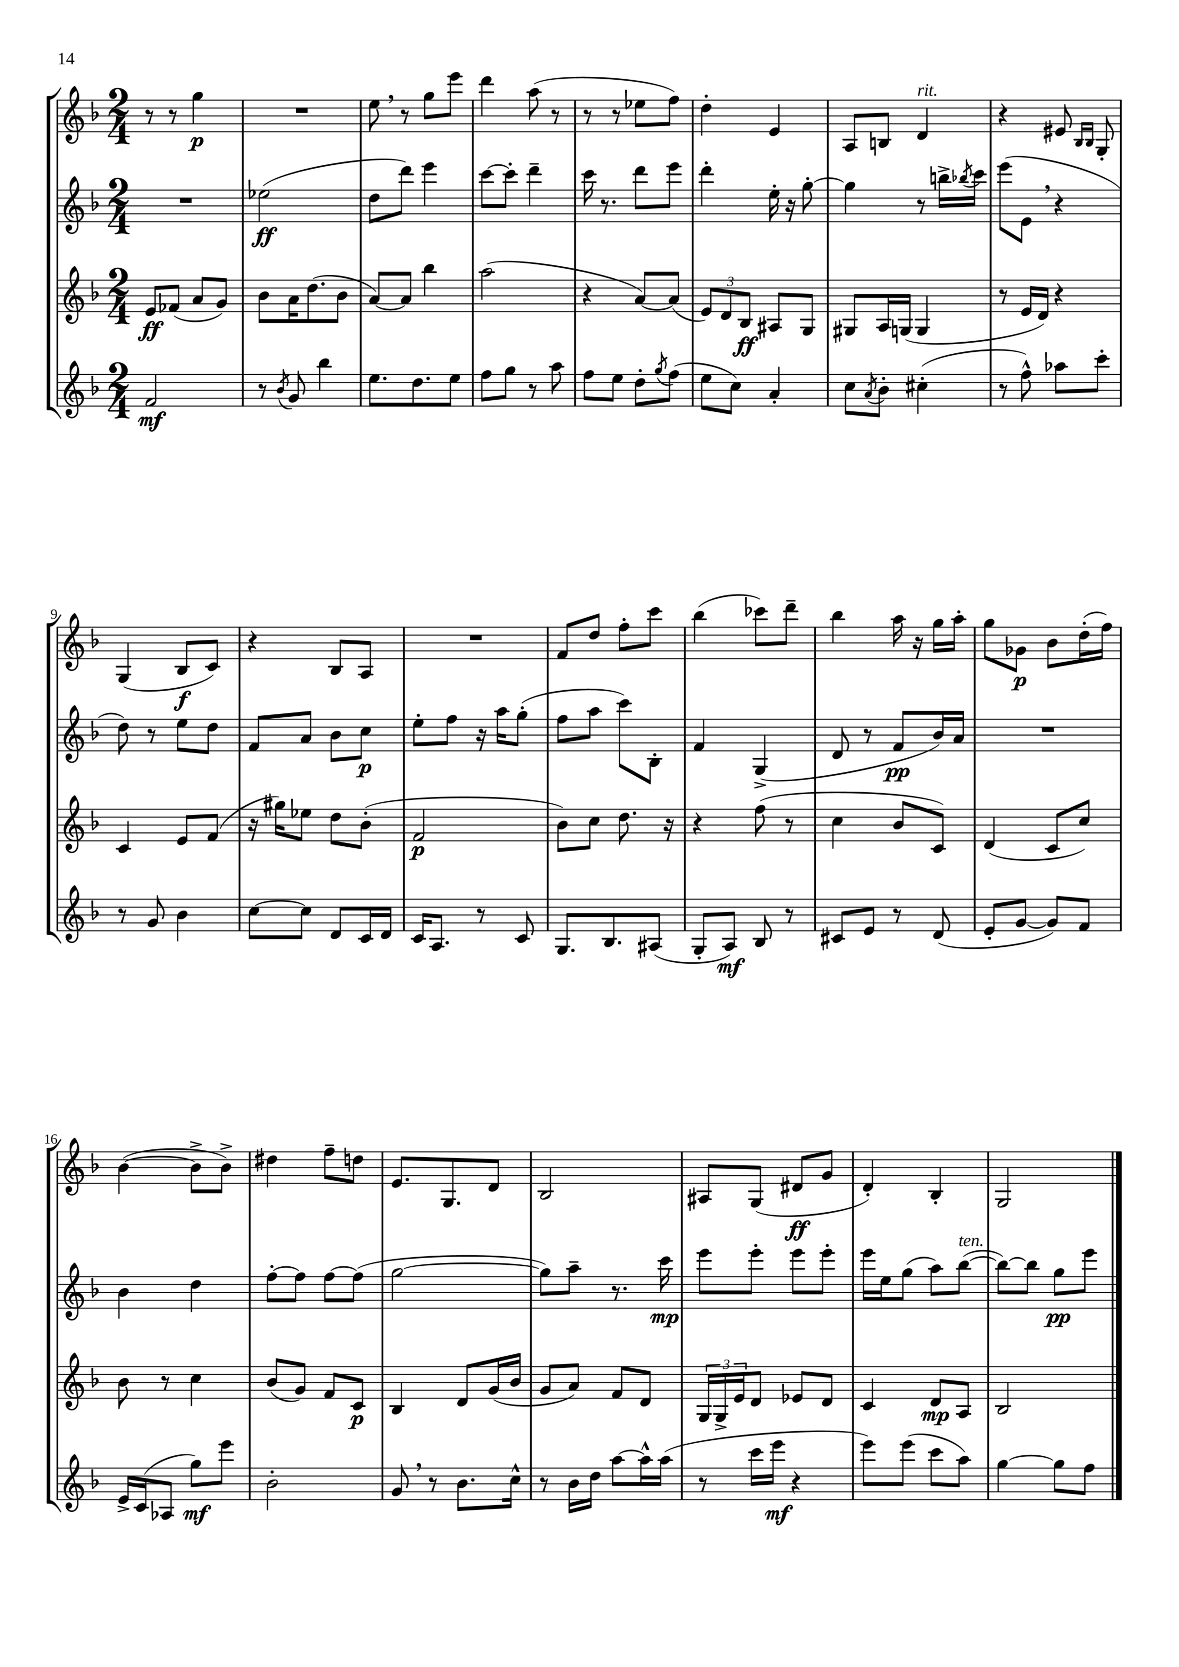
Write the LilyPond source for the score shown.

<<
\new StaffGroup <<
\new Staff = "s0" {
    \clef treble \key f \major \numericTimeSignature \time 2/4
    r8 r8 g''4\p |
    R2 |
    e''8 \breathe r8 g''8 e'''8 |
    d'''4 a''8( r8 |
    r8 r8 ees''8 f''8) |
    d''4-. e'4 |
    a8 b8 d'4^\markup { \italic "rit." } |
    r4 eis'8 \grace { bes16 bes16 } g8-. |
    g4( bes8\f c'8) |
    r4 bes8 a8 |
    R2 |
    f'8 d''8 f''8-. c'''8 |
    bes''4( ces'''8) d'''8-- |
    bes''4 a''16 r16 g''16 a''16-. |
    g''8 ges'8\p bes'8 d''16-.( f''16) |
    bes'4~( bes'8-> bes'8->) |
    dis''4 f''8-- d''8 |
    e'8. g8. d'8 |
    bes2 |
    ais8 g8( dis'8\ff g'8 |
    d'4-.) bes4-. |
    g2 \bar "|." |
}
\new Staff = "s1" {
    \clef treble \key f \major \numericTimeSignature \time 2/4
    R2 |
    ees''2\ff( |
    d''8 d'''8) e'''4 |
    c'''8~ c'''8-. d'''4-- |
    c'''16 r8. d'''8 e'''8 |
    d'''4-. e''16-. r16 g''8~-. |
    g''4 r8 b''16-> \acciaccatura { bes''8 } c'''16 |
    e'''8( e'8 \breathe r4 |
    d''8) r8 e''8 d''8 |
    f'8 a'8 bes'8 c''8\p |
    e''8-. f''8 r16 a''16 g''8-.( |
    f''8 a''8 c'''8) bes8-. |
    f'4 g4->( |
    d'8 r8 f'8\pp bes'16) a'16 |
    R2 |
    bes'4 d''4 |
    f''8~-. f''8 f''8~ f''8( |
    g''2~ |
    g''8) a''8-- r8. c'''16\mp |
    e'''8 e'''8-. e'''8 e'''8-. |
    e'''16 e''16 g''8( a''8) bes''8~^\markup { \italic "ten." }( |
    bes''8~) bes''8 g''8\pp e'''8 \bar "|." |
}
\new Staff = "s2" {
    \clef treble \key f \major \numericTimeSignature \time 2/4
    e'8\ff fes'8( a'8 g'8) |
    bes'8 a'16 d''8.( bes'8 |
    a'8~) a'8 bes''4 |
    a''2( |
    r4 a'8~) a'8( |
    \tuplet 3/2 { e'8) d'8 bes8\ff } ais8 g8 |
    gis8 a16 g16( g4 |
    r8 e'16 d'16) r4 |
    c'4 e'8 f'8( |
    r16 gis''16) ees''8 d''8 bes'8-.( |
    f'2\p |
    bes'8) c''8 d''8. r16 |
    r4 f''8( r8 |
    c''4 bes'8 c'8) |
    d'4( c'8 c''8) |
    bes'8 r8 c''4 |
    bes'8( g'8) f'8 c'8\p |
    bes4 d'8 g'16( bes'16 |
    g'8 a'8) f'8 d'8 |
    \tuplet 3/2 { g16 g16-> e'16 } d'8 ees'8 d'8 |
    c'4 d'8\mp a8 |
    bes2 \bar "|." |
}
\new Staff = "s3" {
    \clef treble \key f \major \numericTimeSignature \time 2/4
    f'2\mf |
    r8 \acciaccatura { bes'8 } g'8 bes''4 |
    e''8. d''8. e''8 |
    f''8 g''8 r8 a''8 |
    f''8 e''8 d''8-. \acciaccatura { g''8 } f''8( |
    e''8 c''8) a'4-. |
    c''8 \acciaccatura { a'8 } bes'8-. cis''4-.( |
    r8 f''8-^) aes''8 c'''8-. |
    r8 g'8 bes'4 |
    c''8~ c''8 d'8 c'16 d'16 |
    c'16 a8. r8 c'8 |
    g8. bes8. ais8( |
    g8-. a8\mf) bes8 r8 |
    cis'8 e'8 r8 d'8( |
    e'8-. g'8~ g'8) f'8 |
    e'16-> c'16( aes8 g''8\mf) e'''8 |
    bes'2-. |
    g'8 \breathe r8 bes'8. c''16-^ |
    r8 bes'16 d''16 a''8~ a''16-^ a''16( |
    r8 c'''16 e'''16\mf r4 |
    e'''8) e'''8( c'''8 a''8) |
    g''4~ g''8 f''8 \bar "|." |
}
>>
>>
